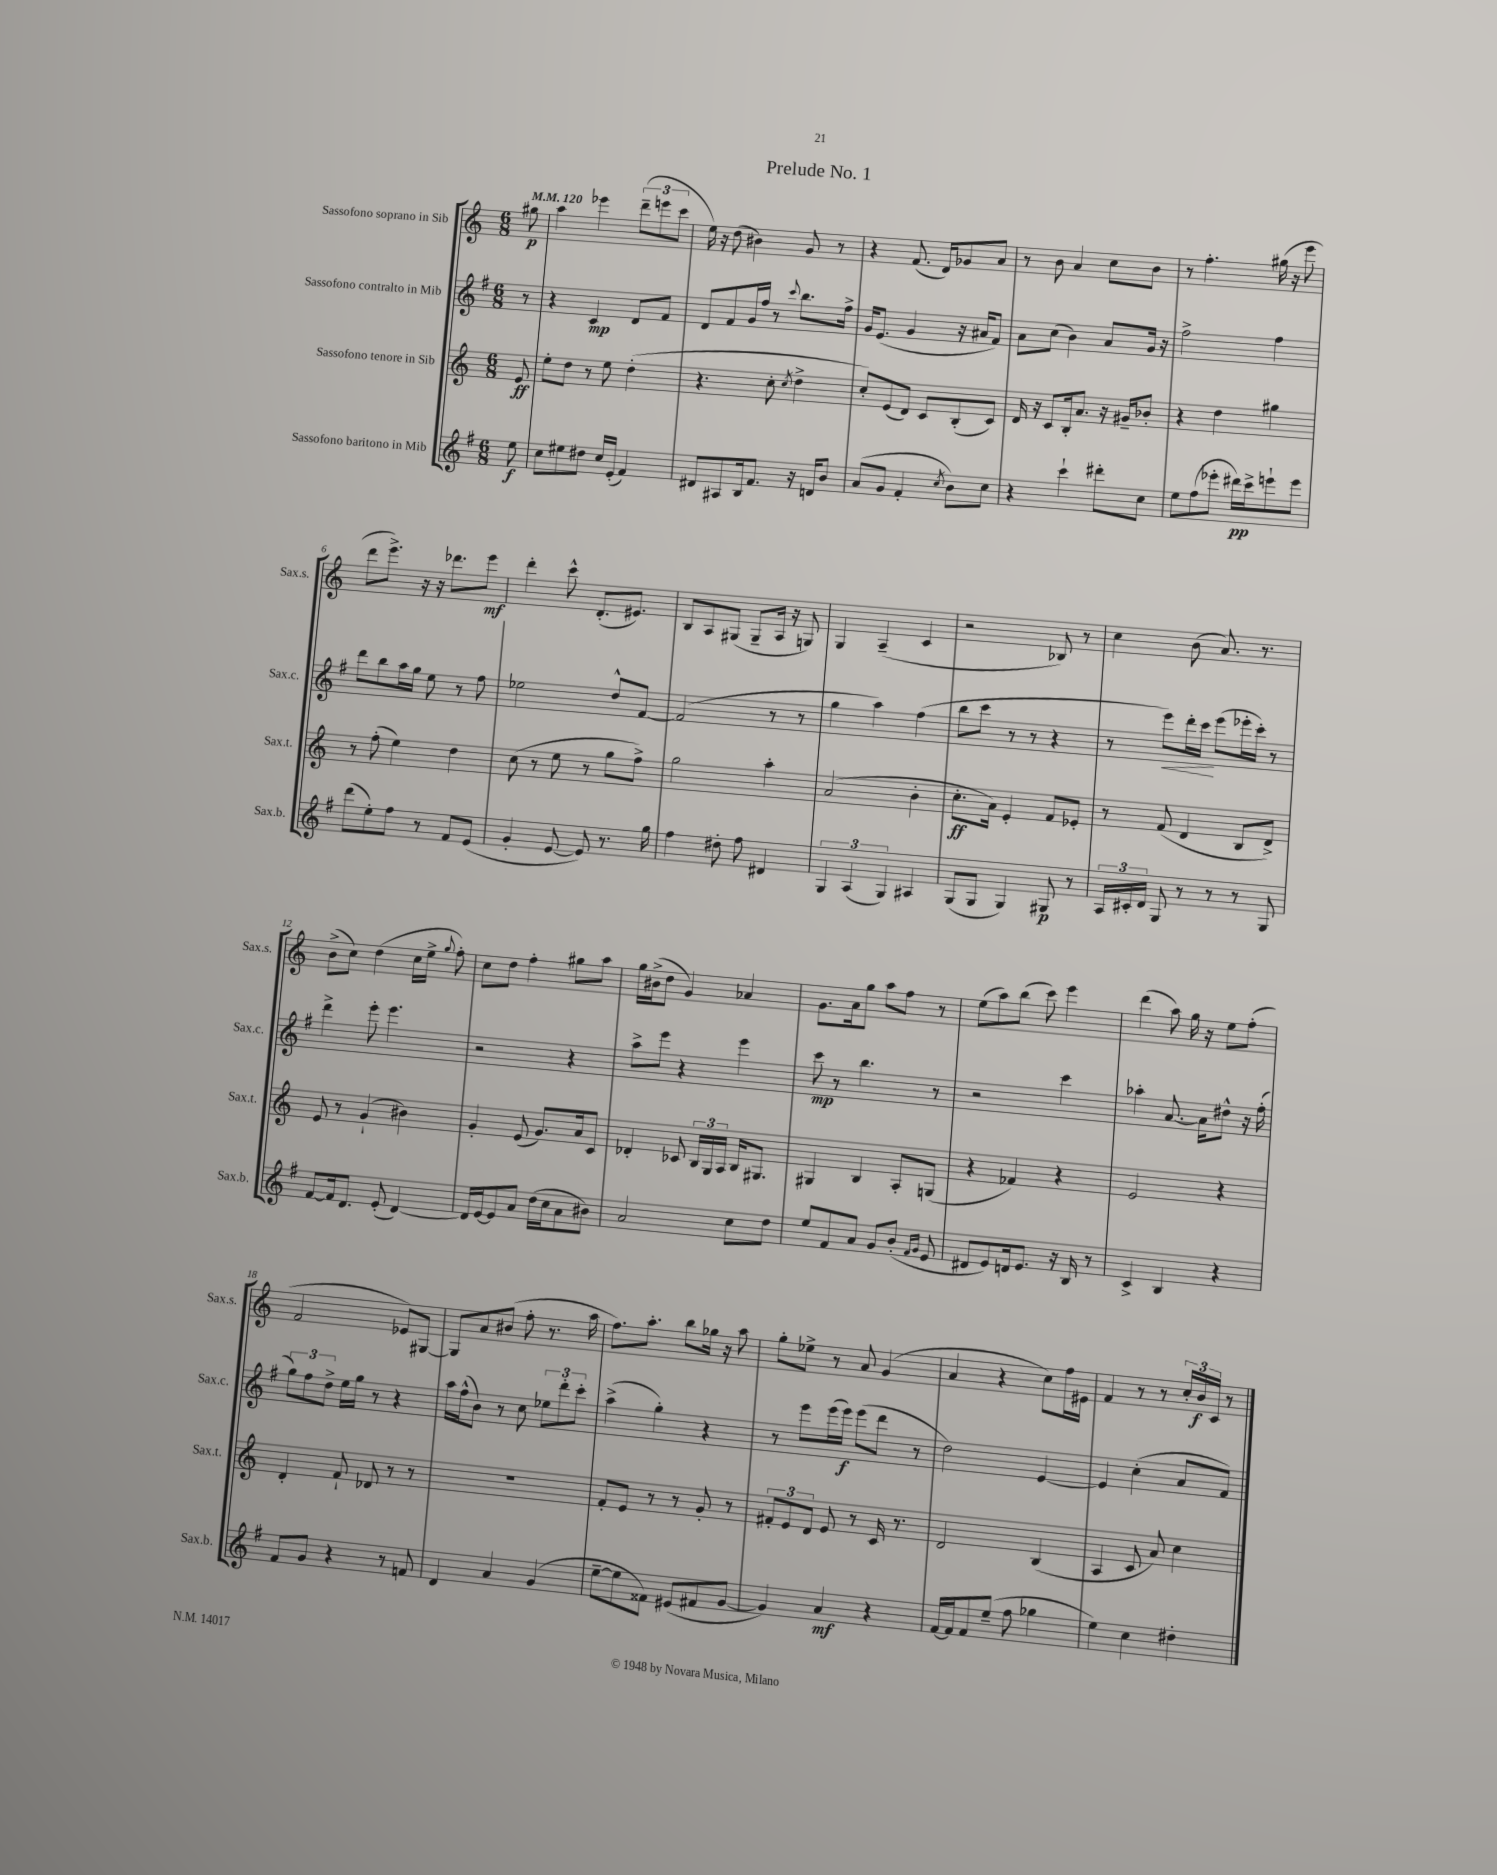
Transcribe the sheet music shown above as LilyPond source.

\header { title = "Prelude No. 1" }
<<
\new StaffGroup <<
\new Staff = "s0" \with { instrumentName = "Sassofono soprano in Sib" shortInstrumentName = "Sax.s." } {
    \clef treble \key c \major \numericTimeSignature \time 6/8 \partial 8 \tempo 4 = 120
    \autoBeamOff gis''8\p |
    a''4 ees'''4 \tuplet 3/2 { d'''8[--( e'''8 c'''8] } |
    e''16) r16 d''8( bis'4) g'8 r8 |
    r4 f'8.( d'16[) ges'8 a'8] |
    r8 b'8 a'4 c''8[ b'8] |
    r8 f''4.-. gis''16( r16 e'''8 |
    d'''8[ e'''8.]->) r16 r16 des'''8.[ e'''8]\mf |
    d'''4-. c'''8-^ d'8.[-.( eis'8.]) |
    b8[ a8 gis8]( gis8[-- a16] r16 g8) |
    g4 a4--( c'4 |
    r2 bes8) r8 |
    c''4 b'8( a'8.) r8. |
    b'8[->( c''8]) d''4( c''16[ e''16]-> \appoggiatura { g''8 } f''8-.) |
    c''8[ d''8] f''4-. gis''8[ a''8] |
    g''16[ bis'16->( d''8] g'4) aes'4 |
    g'8.[ a'16 g''8] a''8[ f''8] r8 |
    e''8[( a''8) b''8]( c'''8) e'''4 |
    d'''4( a''8) g''16 r16 e''8[ f''8]-.( |
    f'2 ees'8[) gis8]~ |
    gis8[ a'8 bis'8]( f''8-. r8. a''16 |
    f''8.[) a''8.]-. b''8[ ges''16] r16 a''8 |
    g''8[-. ees''8]-> r8 a'8 g'4( |
    a'4 r4 c''8[) f''16 eis'16] |
    f'4 r8 r8 \tuplet 3/2 { c''16[-. b'16\f c'16] } r8 \bar "|." |
}
\new Staff = "s1" \with { instrumentName = "Sassofono contralto in Mib" shortInstrumentName = "Sax.c." } {
    \clef treble \key g \major \numericTimeSignature \time 6/8 \partial 8
    \autoBeamOff r8 |
    r4 c'4\mp d'8[ fis'8] |
    d'8[ fis'8 g'16 fis''16] r8 \appoggiatura { c'''8 } b''8.[ fis''16]-> |
    g'16[ e'8.]( g'4 r16 ais'16[ fis'8]) |
    a'8[ c''8]( b'4) a'8[ g'16] r16 |
    fis''2-> fis''4 |
    d'''8[ b''8 a''16 g''16] e''8 r8 fis''8 |
    ees''2 d''8[-^ fis'8]~ |
    fis'2( r8 r8 |
    g''4 a''4) fis''4( |
    b''8[ c'''8] r8 r8 r4 |
    r8 e'''8[\<) d'''16-. c'''16]\! e'''8[( ees'''16-. c'''16]-.) r8 |
    d'''4-> e'''8-. e'''4. |
    r2 r4 |
    a''8[-> e'''8] r4 e'''4 |
    c'''8\mp r8 b''4. r8 |
    r2 c'''4 |
    aes''4-. a'8.~ a'16[ dis''8]-^ r16 fis''16-.( |
    \tuplet 3/2 { g''8[) fis''8 d''8]-> } e''16[ g''16] r8 r4 |
    a''16[ fis''16-^( b'8]) r8 c''8 \tuplet 3/2 { ees''8[ d'''8-. c'''8]-. } |
    a''4->( g''4-.) r4 |
    r8 e'''8[ e'''16( e'''16]\f) e'''8[( d'''8] r8 |
    d''2) e'4~ |
    e'4 c''4-.( a'8[ fis'8]) \bar "|." |
}
\new Staff = "s2" \with { instrumentName = "Sassofono tenore in Sib" shortInstrumentName = "Sax.t." } {
    \clef treble \key c \major \numericTimeSignature \time 6/8 \partial 8
    \autoBeamOff e'8\ff |
    e''8[-. d''8] r8 e''8 d''4-.( |
    r4. c''8-. \acciaccatura { c''8 } d''4-> |
    c''8[-.) e'8( d'8]) c'8[ b8-.( c'8]) |
    d'16 r16 c'8[ b16-. a'8.] r16 gis'16[-- bes'8]-. |
    r4 d''4 gis''4 |
    r8 f''8-.( e''4) d''4 |
    c''8( r8 e''8 r8 g''8[ f''8]->) |
    g''2 a''4-. |
    a'2( b'4-. |
    c''8.[-.\ff a'16]) e'4-. f'8[ ees'8]-. |
    r8 f'8( d'4 b8[ d'8]->) |
    e'8 r8 g'4-!( bis'4) |
    g'4-. e'8( g'8.[) a'16 c'8] |
    des'4-. ces'8 \tuplet 3/2 { b16[ g16 a16] } b16[ gis8.] |
    gis4 b4 a8[-. g8]( |
    r4 fes'4) r4 |
    e'2 r4 |
    d'4-. f'8-! des'8 r8 r8 |
    R2. |
    f'8[-. e'8] r8 r8 g'8-. r8 |
    \tuplet 3/2 { fis'8[-. e'8 d'8] } e'8 r8 c'16 r8. |
    d'2 b4( |
    a4 c'8 a'8) c''4 \bar "|." |
}
\new Staff = "s3" \with { instrumentName = "Sassofono baritono in Mib" shortInstrumentName = "Sax.b." } {
    \clef treble \key g \major \numericTimeSignature \time 6/8 \partial 8
    \autoBeamOff e''8\f |
    c''8[ eis''8 dis''8] c''16[ e'16]-.( fis'4) |
    dis'8[ ais8 b16 fis'8.] r16 d'16[ b'8] |
    a'8[( g'8] fis'4-. \acciaccatura { c''8 } b'8[) c''8] |
    r4 c'''4-! dis'''8[-. c''8] |
    e''8[ fis''8( ees'''8]-. dis'''16[\pp) c'''16-> e'''8-! e'''8] |
    d'''8[( e''8-.) fis''8] r8 fis'8[ e'8]( |
    g'4-. e'8~ e'8) r8. g''16 |
    fis''4 dis''8-. fis''8 dis'4 |
    \tuplet 3/2 { g4 a4( g4) } ais4 |
    g8[( g8] g4) gis8\p r8 |
    \tuplet 3/2 { a16[ cis'16-. d'16] } g8 r8 r8 r8 g8 |
    fis'8[~ fis'16 d'8.] e'8-.( d'4~) |
    d'16[ e'16~ e'8 a'8] d''16[( c''16 a'8 bis'8]) |
    a'2 c''8[ d''8] |
    e''8[ fis'8 a'8] g'8[ b'8]-.( \grace { fis'16[ g'16] } e'8 |
    dis'8[ e'8) d'16 e'8.] r16 b16 r8 |
    c'4-> b4 r4 |
    fis'8[ g'8] r4 r8 f'8 |
    d'4 a'4 g'4( |
    e''8[~-- e''8 fisis'8]) eis'8[( fis'8 g'8]~ |
    g'4) a'4\mf r4 |
    fis'16[~ fis'16 fis'8 e''8]--( fis''8 ges''4 |
    e''4) c''4 dis''4-. \bar "|." |
}
>>
>>
